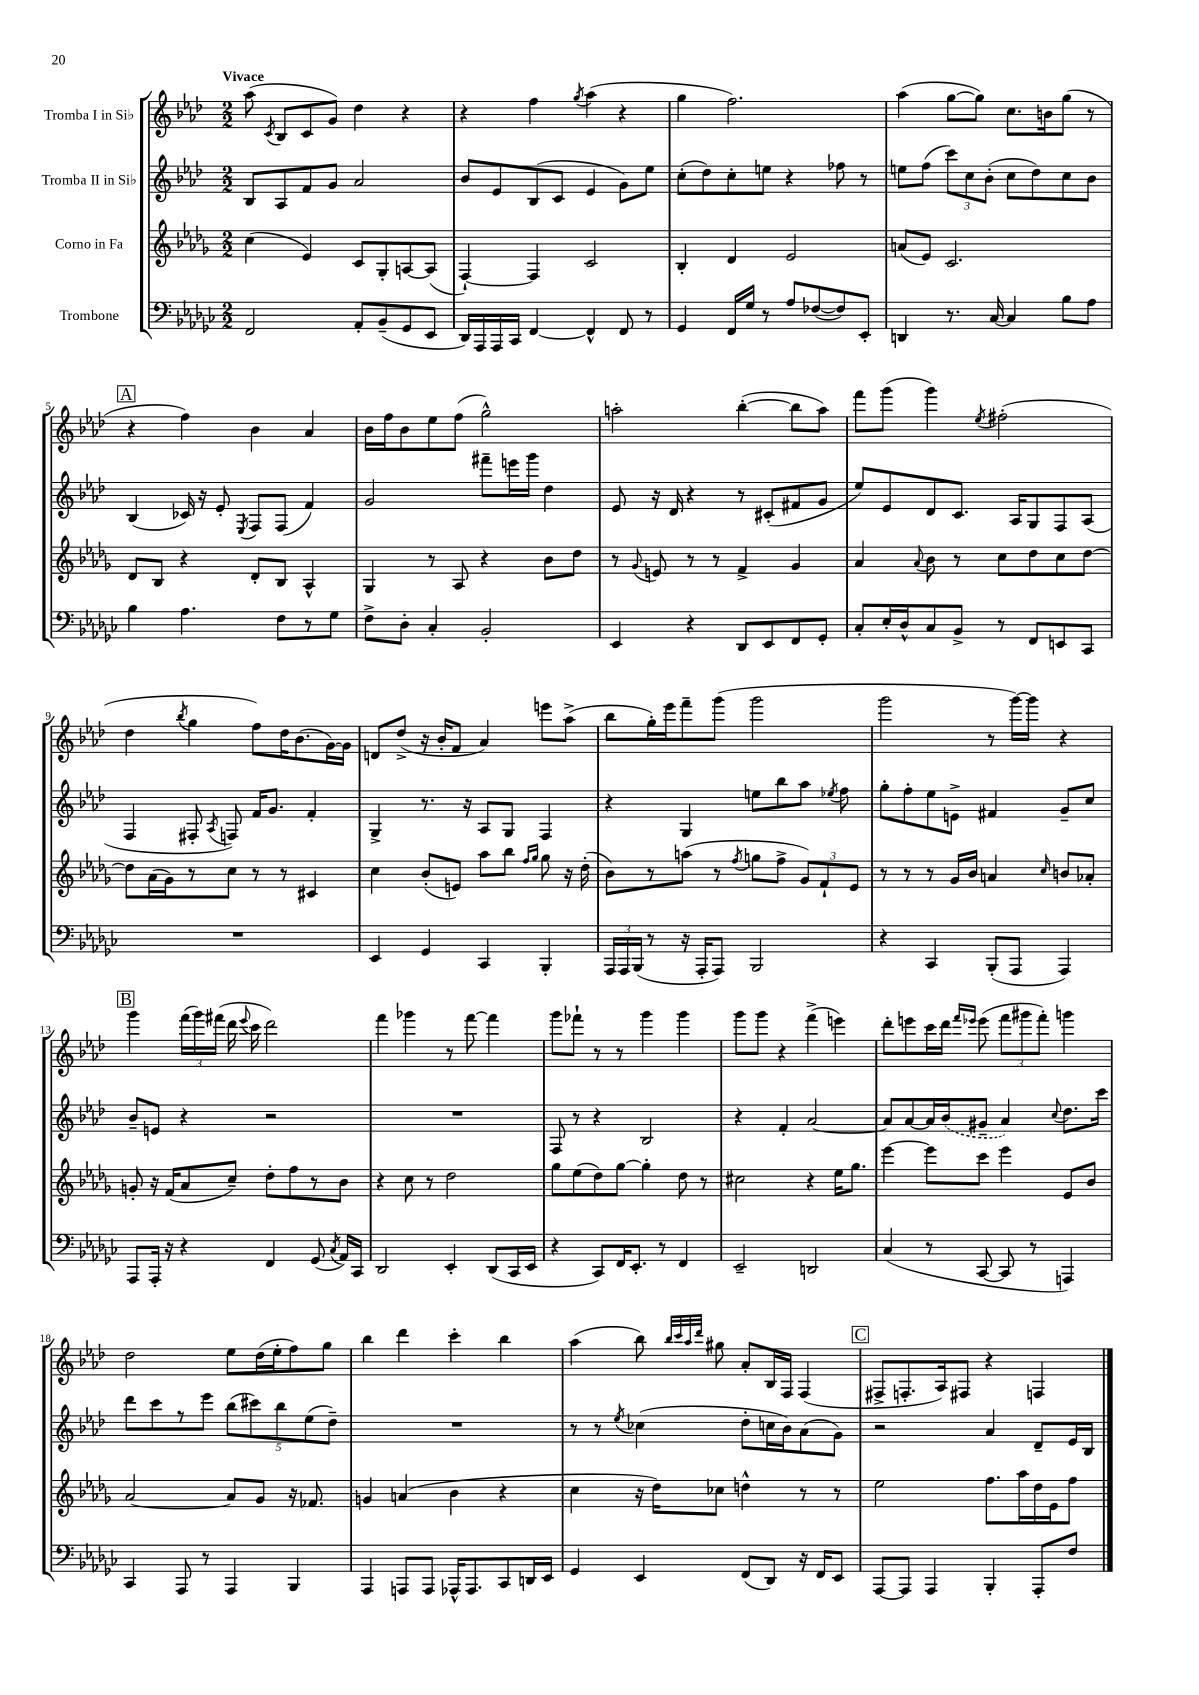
<<
\new StaffGroup <<
\new Staff = "s0" \with { instrumentName = "Tromba I in Sib" } {
    \clef treble \key aes \major \numericTimeSignature \time 2/2 \tempo "Vivace"
    \autoBeamOff aes''8( \acciaccatura { c'8 } bes8[ c'8 g'8]) des''4 r4 |
    r4 f''4 \acciaccatura { g''8 } aes''4( r4 |
    g''4 f''2.) |
    aes''4( g''8[~ g''8]) c''8.[ b'16 g''8]( r8 |
    \mark \markup { \box "A" } r4 f''4) bes'4 aes'4 |
    bes'16[ f''16 bes'8 ees''8 f''8]( g''2-^) |
    a''2-. bes''4~-.( bes''8[ a''8]) |
    f'''8[ g'''8]( g'''4) \acciaccatura { ees''8 } fis''2-.( |
    des''4 \acciaccatura { bes''8 } g''4 f''8[) des''16 bes'8.( g'16~) g'16] |
    d'8[ des''8]->( r16 bes'16[-. f'8] aes'4) e'''8[ aes''8]->( |
    bes''8[ g''16-.) ees'''16 f'''8-- g'''8]( g'''2 |
    g'''2 r8 g'''16[~) g'''16] r4 |
    \mark \markup { \box "B" } g'''4 \tuplet 3/2 { f'''16[( g'''16) fis'''16]( } des'''16 \appoggiatura { ees'''8 } c'''16 des'''2) |
    f'''4 ges'''4 r8 f'''8~ f'''4 |
    g'''8[ fes'''8]-! r8 r8 g'''4 g'''4 |
    g'''8[ g'''8] r4 f'''4->( e'''4) |
    des'''8[-. e'''8 c'''16 des'''16] \grace { f'''16[ ees'''16] } ees'''8( \tuplet 3/2 { f'''8[ gis'''8 f'''8]-.) } g'''4 |
    des''2 ees''8[ des''16( ees''16-. f''8) g''8] |
    bes''4 des'''4 c'''4-. bes''4 |
    aes''4( bes''8) \grace { bes''32[ c'''32 aes''32 des'''32] } gis''8 aes'8[-. bes16 f16] f4( |
    \mark \markup { \box "C" } fis8[-> f8.-. aes16) fis8] r4 f4 \bar "|." |
}
\new Staff = "s1" \with { instrumentName = "Tromba II in Sib" } {
    \clef treble \key aes \major \numericTimeSignature \time 2/2
    \autoBeamOff bes8[ aes8 f'8 g'8] aes'2 |
    bes'8[ ees'8 bes8( c'8] ees'4 g'8[) ees''8] |
    c''8[-.( des''8) c''8-. e''8] r4 fes''8 r8 |
    e''8[ f''8]( \tuplet 3/2 { c'''8[) c''8 bes'8]-.( } c''8[ des''8) c''8 bes'8] |
    \mark \markup { \box "A" } bes4( ces'16) r16 ees'8-. \acciaccatura { ees8 } f8[ f8]( f'4) |
    g'2 fis'''8[-- e'''16 g'''16] des''4 |
    ees'8 r16 des'16 r4 r8 cis'8[-.( fis'8 g'8] |
    ees''8[) ees'8 des'8 c'8.] aes16[ g8 f8 aes8]( |
    f4 fis8-. \acciaccatura { aes8 } f8) f'16[ g'8.] f'4-. |
    g4-> r8. r16 aes8[ g8] f4 |
    r4 g4 e''8[ bes''8 aes''8] \acciaccatura { ees''8 } f''8 |
    g''8[-. f''8-. ees''8 e'8]-> fis'4 g'8[-- c''8] |
    \mark \markup { \box "B" } bes'8[-- e'8] r4 r2 |
    R1 |
    f8 r8 r4 bes2 |
    r4 f'4-. aes'2~ |
    aes'8[ aes'8~ aes'16 \once \slurDashed bes'16( gis'8]-- aes'4) \appoggiatura { c''8 } des''8.[ c'''16] |
    des'''8[ c'''8 r8 ees'''8] \tuplet 5/4 { bes''8[( cis'''8) bes''8 ees''8( des''8]--) } |
    R1 |
    r8 r8 \acciaccatura { ees''8 } ces''4( des''8[-. c''16 bes'16) aes'8( g'8]) |
    \mark \markup { \box "C" } r2 aes'4 des'8[-- ees'16 bes16] \bar "|." |
}
\new Staff = "s2" \with { instrumentName = "Corno in Fa" } {
    \clef treble \key des \major \numericTimeSignature \time 2/2
    \autoBeamOff c''4( ees'4) c'8[ ges8-. a8~ a8]( |
    f4~-!) f4 c'2 |
    bes4-. des'4 ees'2 |
    a'8[( ees'8]) c'2. |
    \mark \markup { \box "A" } des'8[ bes8] r4 des'8[-. bes8] aes4-^ |
    ges4 r8 aes8 r4 bes'8[ des''8] |
    r8 \appoggiatura { ges'8 } e'8 r8 r8 f'4-> ges'4 |
    aes'4 \appoggiatura { aes'8 } bes'8 r8 c''8[ des''8 c''8 des''8]~ |
    des''8[ aes'16( ges'16) r8 c''8] r8 r8 cis'4 |
    c''4 bes'8[-.( e'8]) aes''8[ bes''8] \grace { f''16[ ges''16] } ges''8 r16 des''16-.( |
    bes'8[) r8 a''8]( r8 \acciaccatura { f''8 } g''8[ f''8]-> \tuplet 3/2 { ges'8[) f'8-! ees'8] } |
    r8 r8 r8 ges'16[ bes'16] a'4 \grace { c''16 } b'8[ aes'8]-. |
    \mark \markup { \box "B" } g'8-. r16 f'16[( aes'8 c''8]--) des''8[-. f''8 r8 bes'8] |
    r4 c''8 r8 des''2 |
    ges''8[ ees''8( des''8) ges''8]~ ges''4-. des''8 r8 |
    cis''2 r4 ees''16[ ges''8.] |
    ees'''4~ ees'''8[ c'''8] ees'''4 ees'8[ bes'8] |
    aes'2~ aes'8[ ges'8] r16 fes'8. |
    g'4 a'4( bes'4 r4 |
    c''4 r16 des''16[) ces''8] d''4-^ r8 r8 |
    \mark \markup { \box "C" } ees''2 f''8.[ aes''16 des''16 ees'16 f''8] \bar "|." |
}
\new Staff = "s3" \with { instrumentName = "Trombone" } {
    \clef bass \key ges \major \numericTimeSignature \time 2/2
    \autoBeamOff f,2 aes,8[-. bes,8--( ges,8 ees,8] |
    des,16[) aes,,16 aes,,16 ces,16] f,4~ f,4-^ f,8 r8 |
    ges,4 f,16[ ges16] r8 aes8[ fes8~( fes8) ees,8]-. |
    d,4 r8. ces16~ ces4 bes8[ aes8] |
    \mark \markup { \box "A" } bes4 aes4. f8[ r8 ges8] |
    f8[-> des8]-. ces4-. bes,2-. |
    ees,4 r4 des,8[ ees,8 f,8 ges,8]-. |
    ces8[-. ees16-. des16-^ ces8 bes,8]-> r8 f,8[ e,8 ces,8] |
    R1 |
    ees,4 ges,4 ces,4 bes,,4-. |
    \tuplet 3/2 { aes,,16[ aes,,16 bes,,16]( } r8 r16 aes,,16[-. aes,,8]) bes,,2 |
    r4 ces,4 bes,,8[-.( aes,,8] aes,,4) |
    \mark \markup { \box "B" } aes,,8[ aes,,16]-. r16 r4 f,4 ges,8( \acciaccatura { ces8 } aes,16[) ces,16] |
    des,2 ees,4-. des,8[( ces,16 ees,16] |
    r4 ces,8[) f,16 ees,8.]-. r8 f,4 |
    ees,2-- d,2 |
    ces4( r8 ces,8~ ces,8 r8 a,,4) |
    ces,4 aes,,8 r8 aes,,4 bes,,4 |
    aes,,4 a,,8[ a,,8] aes,,16[-^ aes,,8. ces,8 d,16 ees,16] |
    ges,4 ees,4 f,8[( des,8]) r16 f,16[ ees,8] |
    \mark \markup { \box "C" } aes,,8[~ aes,,8] aes,,4 bes,,4-. aes,,8[-. f8] \bar "|." |
}
>>
>>
